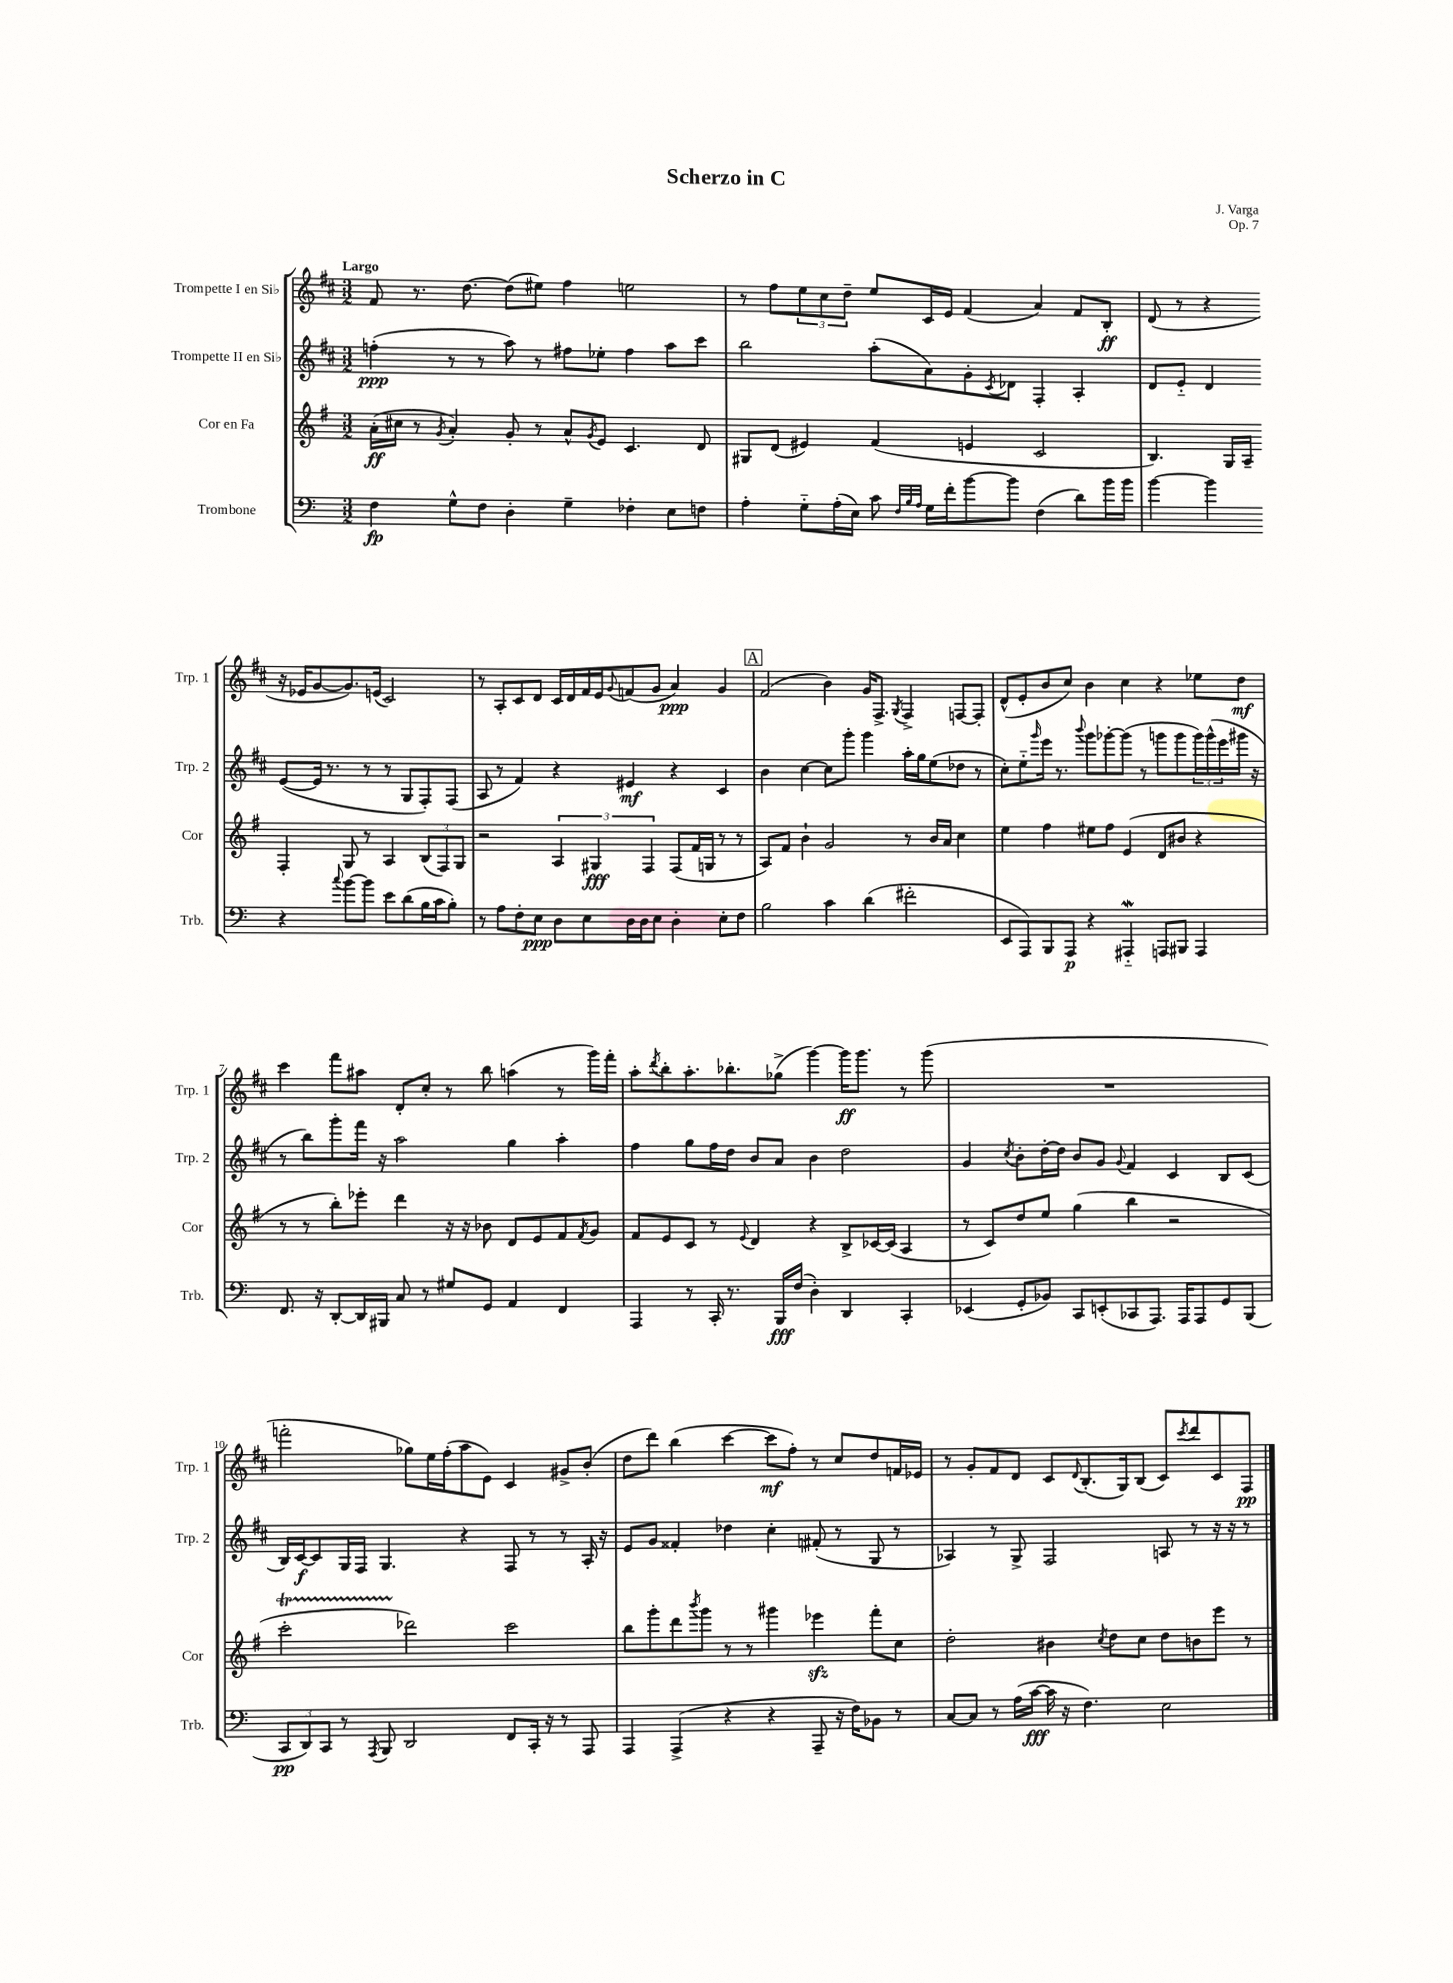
\header { title = "Scherzo in C" composer = "J. Varga" opus = "Op. 7" }
<<
\new StaffGroup <<
\new Staff = "s0" \with { instrumentName = "Trompette I en Sib" shortInstrumentName = "Trp. 1" } {
    \clef treble \key d \major \numericTimeSignature \time 3/2 \tempo "Largo"
    fis'8 r8. d''8.~ d''8( eis''8) fis''4 e''2 |
    r8 fis''8 \tuplet 3/2 { e''8 cis''8 d''8-- } e''8 cis'16 e'16 fis'4( a'4) fis'8 b8-.\ff |
    d'8( r8 r4 r16 ees'16 g'8~ g'8.) e'16( cis'2) |
    r8 a8-. cis'8 d'8 cis'16 d'16 fis'16 e'16 \appoggiatura { g'8 } f'8( g'8 a'4\ppp) g'4 |
    \mark \markup { \box "A" } fis'2( b'4) g'16 fis8.-> \acciaccatura { g8 } fis4-> f8~ f8-. |
    d'8-^( e'8-. b'8 cis''8) b'4 cis''4 r4 ees''8 d''8\mf |
    cis'''4 fis'''8 ais''8 d'8-. cis''8-. r8 b''8 a''4( r8 g'''16) fis'''16-. |
    a''8-. \acciaccatura { d'''8 } b''8-. a''8.-. bes''8.-. ges''8->( g'''4~) g'''16\ff g'''8. r8 g'''8( |
    R1. |
    f'''2-. ges''8) e''16 fis''16-.( a''8 e'8) cis'4 gis'8-> b'8-.( |
    d''8 d'''8) b''4( cis'''4~ cis'''8\mf fis''8-.) r8 cis''8 d''8 f'16 ees'16 |
    r8 g'8-. fis'8 d'8 cis'8 \appoggiatura { d'8 } b8.-.( g16) b8( cis'8) \acciaccatura { cis'''8 } d'''8 cis'8 fis8\pp \bar "|." |
}
\new Staff = "s1" \with { instrumentName = "Trompette II en Sib" shortInstrumentName = "Trp. 2" } {
    \clef treble \key d \major \numericTimeSignature \time 3/2
    f''4-.\ppp( r8 r8 a''8) r8 fis''8 ees''8-. fis''4 a''8 cis'''8 |
    b''2 a''8-.( a'8) g'8-. \acciaccatura { cis'8 } des'8 fis4-. a4-. |
    d'8 e'8-_ d'4 e'8~( e'16 r8. r8 r8 g8 fis8-.) fis8( |
    a8 r8 fis'4) r4 eis'4\mf r4 cis'4 |
    \mark \markup { \box "A" } b'4 cis''4~ cis''8 g'''8-. g'''4 a''16-. g''16 e''8( des''8 r8 |
    cis''8-.) e''8-_ \grace { g'''16 } e'''16 r8. \appoggiatura { b'''8 } g'''8 ges'''8~-. ges'''8( r8 g'''8 g'''8 \tuplet 3/2 { g'''16) g'''16-^( e'''16 } gis'''16 r16 |
    r8 b''8) g'''8-. fis'''16 r16 a''2 g''4 a''4-. |
    fis''4 g''8 fis''16 d''16 b'8 a'8 b'4 d''2 |
    g'4 \acciaccatura { cis''8 } b'8-. d''16~-. d''16 b'8 g'8 \appoggiatura { g'8 } fis'4 cis'4 b8 cis'8( |
    b16) cis'16~\f cis'8 g16 fis16 g4. r4 fis8 r8 r8 a16-. r16 |
    e'8 g'8 fisis'4-. des''4 cis''4-. fis'8-.( r8 g8 r8 |
    aes4) r8 g8-> fis2 a8 r8 r16 r16 r8 \bar "|." |
}
\new Staff = "s2" \with { instrumentName = "Cor en Fa" shortInstrumentName = "Cor" } {
    \clef treble \key g \major \numericTimeSignature \time 3/2
    a'16-.\ff( cis''16 r8 \acciaccatura { g'8 } a'4-.) g'8-. r8 a'8-^ \acciaccatura { g'8 } e'8 c'4. d'8 |
    gis8 d'8( eis'4) fis'4( e'4 c'2 |
    b4.) g16 a16-- fis4-. g8 r8 a4 \tuplet 3/2 { b8( fis8) g8 } |
    r2 \tuplet 3/2 { a4 gis4\fff fis4 } fis8( fis'16 g16 r8 r8 |
    \mark \markup { \box "A" } a8) fis'8 b'4-! g'2 r8 b'16 a'16 c''4 |
    e''4 fis''4 eis''8 fis''8 e'4( d'8 bis'8 r4 |
    r8 r8 b''8-.) ees'''8-. d'''4 r16 r16 bes'8 d'8 e'8 fis'8 \acciaccatura { fis'8 } g'8 |
    fis'8 e'8 c'8 r8 \appoggiatura { e'8 } d'4 r4 b8-> ces'16~ ces'16( a4 |
    r8 c'8) d''8 e''8 g''4( b''4 r2 |
    c'''2-.\startTrillSpan des'''2\stopTrillSpan) c'''2 |
    b''8 g'''8-. d'''8 \acciaccatura { b'''8 } g'''8 r8 r8 gis'''4 ees'''4\sfz fis'''8-. c''8 |
    d''2-. bis'4 \acciaccatura { c''8 } d''8 c''8 d''8 b'8 e'''8 r8 \bar "|." |
}
\new Staff = "s3" \with { instrumentName = "Trombone" shortInstrumentName = "Trb." } {
    \clef bass \key c \major \numericTimeSignature \time 3/2
    f4\fp g8-^ f8 d4-. g4-- fes4-. e8 f8 |
    a4-. g8-_ a16-.( e16) c'8 \grace { f32 b32 a32 } g16 f'16-. b'8~ b'8 f4( d'8) b'16 b'16 |
    b'4~ b'4 r4 \appoggiatura { c''8 } b'8~ b'8 e'8 d'8( b16 c'16 b8-.) |
    r8 a8 f8-. e8\ppp d8 e8 d16 d16 e8 d4-. e8-. f8 |
    \mark \markup { \box "A" } b2 c'4 d'4( fis'2-. |
    e,8 a,,8) b,,8 a,,8\p r4 ais,,4-_\mordent a,,8 bis,,8 a,,4 |
    f,8. r16 d,8~-. d,16 bis,,16 c8 r8 gis8 g,8 a,4 f,4 |
    a,,4 r8 c,16-. r8. b,,16\fff f16( d4-.) d,4 c,4-. |
    ees,4( g,8-. bes,8) c,8 e,8-.( ces,8 a,,8.) a,,16 a,,8 g,8 b,,8( |
    \tuplet 3/2 { c,8\pp d,8) c,8 } r8 \acciaccatura { a,,8 } b,,8 d,2 f,8 c,16-. r16 r8 a,,8 |
    a,,4 a,,4->( r4 r4 a,,8-- r16 f16) bes,8 r8 |
    c8~ c8 r8 a16( c'16~\fff c'16 r16 f4.) e2 \bar "|." |
}
>>
>>
